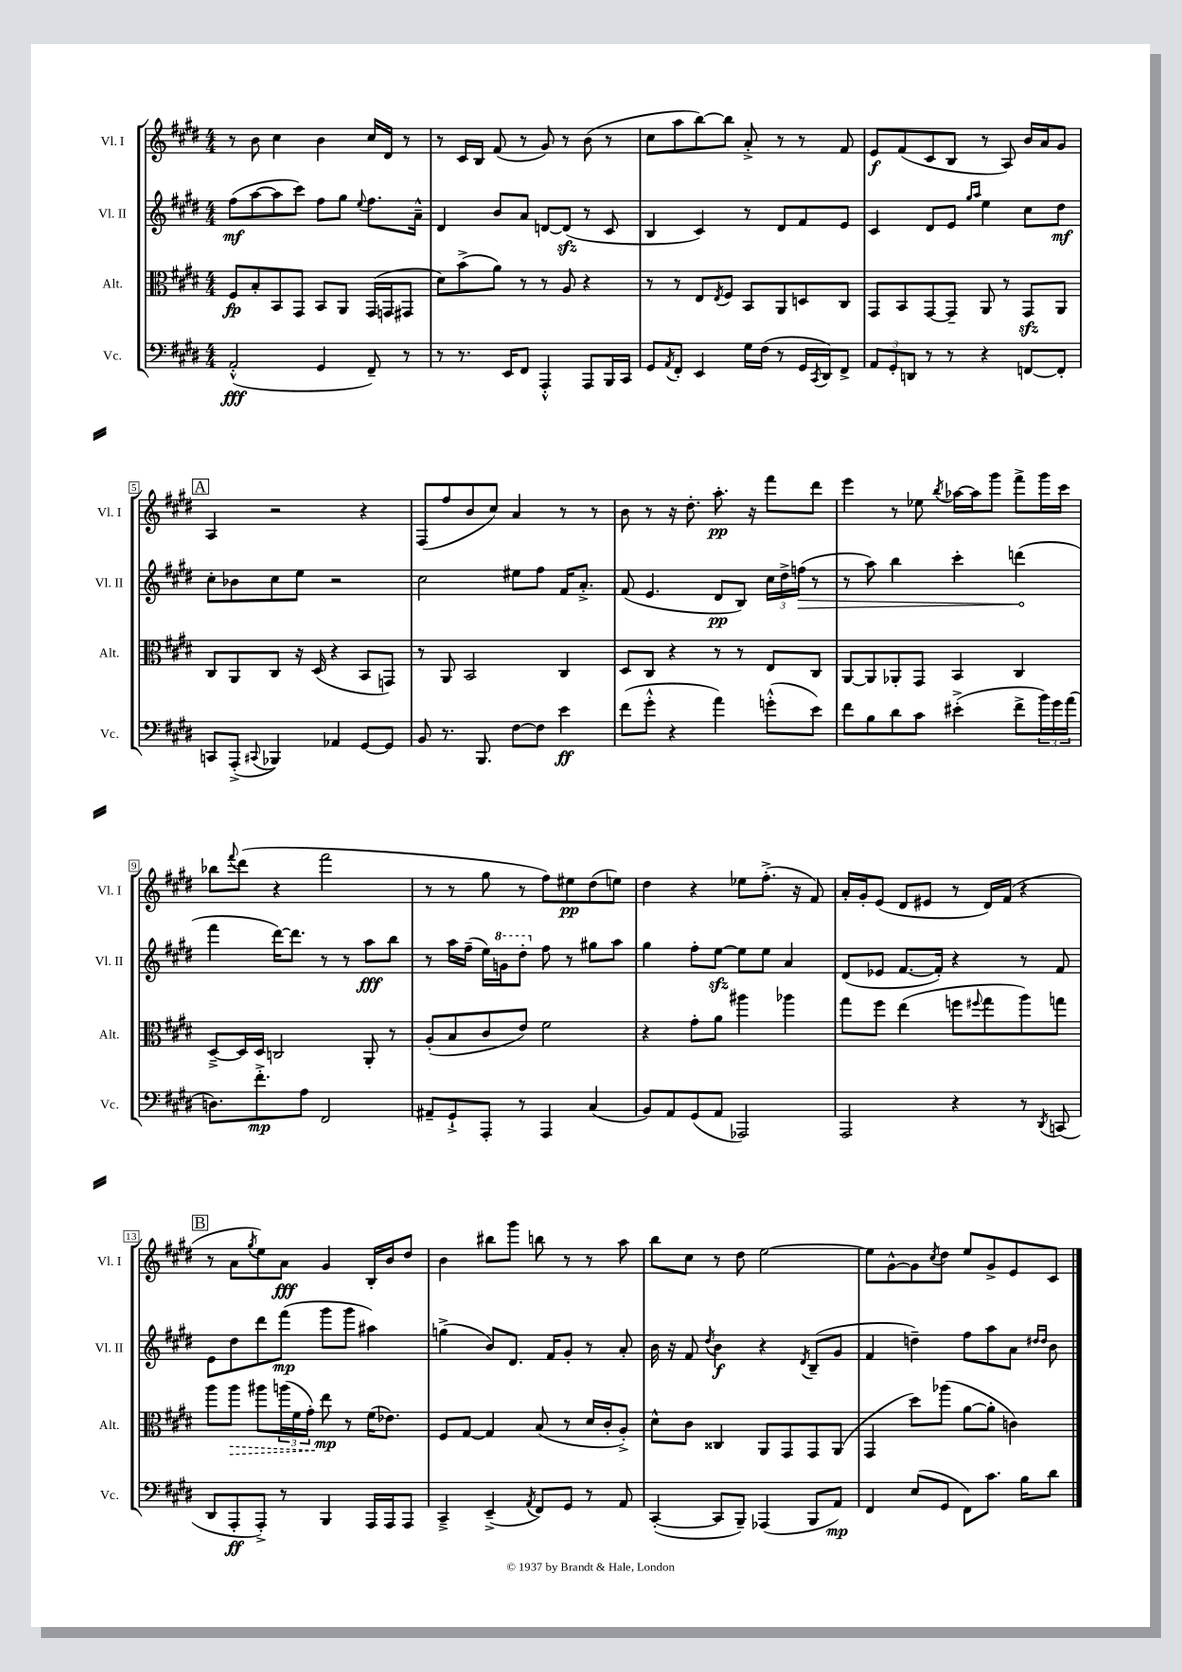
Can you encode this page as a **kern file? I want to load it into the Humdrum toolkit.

**kern	**kern	**kern	**kern
*staff4	*staff3	*staff2	*staff1
*clefF4	*clefC3	*clefG2	*clefG2
*k[f#c#g#d#]	*k[f#c#g#d#]	*k[f#c#g#d#]	*k[f#c#g#d#]
*M4/4	*M4/4	*M4/4	*M4/4
(2AA'^^/	8F#/L	(8ff#\L	8r
.	8B'/	[8aa\	8b\
.	8BB/	8aa\]	4cc#\
.	8GG#/J	8ccc#\J)	.
4GG#/	8BB/L	8ff#\L	4b\
.	8AA/J	8gg#\J	.
.	.	8qqee/	.
8FF#~/)	(16GG#/LL	8.ff#\L	16cc#/LL
.	16GG/J	.	16d#/JJ
8r	8GG#/J	.	8r
.	.	16a~^^\Jk	.
=	=	=	=
8r	8d#\L)	4d#/	8r
8.r	(8b^\	.	16c#/LL
.	.	.	16B/JJ
.	8a\J)	8b/L	(8f#/
16EE/LK	.	.	.
8FF#/J	8r	8a/J	8r
4AAA'^^/	8r	[8d/L	8g#/)
.	8A/	(8d/]J	8r
8AAA/L	4r	8r	(8b\
16BBB/L	.	8c#/	8r
16CC#/JJ	.	.	.
=	=	=	=
8GG#/L	8r	4B/	8cc#\L
8qAA/	.	.	.
8FF#'/J	8r	.	8aa\
4EE/	8E/L	4c#/)	[8bb\)
.	8qE/	.	.
.	8F#/J	.	8bb\]J
16G#\LL	8BB/L	8r	8a'^/
(16F#\JJ	.	.	.
8r	8AA/	8d#/L	8r
16GG#/LL	8D/	8f#/	8r
8qCC#/	.	.	.
16DD#/J)	.	.	.
8FF#^/J	8C#/J	8e/J	8f#/
=	=	=	=
12AA/L	8GG#/L	4c#/	8e/L
12GG#'/	.	.	.
.	8BB/	.	(8f#/
12DD/J	.	.	.
8r	[8GG#/	8d#/L	8c#/
8r	8GG#~/]J	8e/J	8B/J
.	.	16qqgg#/LL	.
.	.	16qqaa/JJ	.
4r	8AA/	4ee\	8r
.	8r	.	8A/)
[8FF/L	8GG#/L	8cc#\L	16b/LL
.	.	.	16a/J
8FF'/]J	8AA/J	8dd#\J	8g#/J
=	=	=	=
8CC/L	8C#/L	8cc#'\L	4A/
(8AAA'^/J	8AA/	8b-\	.
8qqCC#/	.	.	.
4BBB-/)	8C#/J	8cc#\	2r
.	16r	8ee\J	.
.	(16D#/	.	.
4AA-/	4r	2r	.
[8GG#/L	8BB/L	.	4r
8GG#/]J	8GG/J)	.	.
=	=	=	=
8BB/	8r	2cc#\	(8F#/L
8.r	8AA/	.	8ff#/
.	2BB/	.	8b/
8.BBB/	.	.	.
.	.	.	8cc#/J)
[8F#\L	.	8ee#\L	4a/
8F#\]J	.	8ff#\J	.
4e\	4C#/	16f#/LK	8r
.	.	8.a'^/J	.
.	.	.	8r
=	=	=	=
(8f#\L	8D#/L	(8f#/	8b\
8g#'^^\J	8C#/J	4.e/	8r
4r	4r	.	16r
.	.	.	8.dd#'\
4a\)	8r	8d#/L	8.aa'\
.	8r	8B/J)	.
.	.	.	16r
(8g'^^\L	8E/L	24cc#\LL	8fff#\L
.	.	24dd#^\	.
.	.	(24ff\JJ	.
8e\J)	8C#/J	8r	8ddd#\J
=	=	=	=
8f#\L	[8AA/L	8r	4eee\
8B\	8AA/]	8aa\)	.
8d#\	8AA-'/	4bb\	8r
8c#\J	8GG#/J	.	8ee-\
.	.	.	8qbb/
(4e#'^\	4BB/	4ccc#'\	[16aa-\LL
.	.	.	16aa-\]J
.	.	.	8ggg#\J
8f#^\L	4C#/	(4ddd\	8fff#^\L
24b\L)	.	.	16ggg#\L
24g#\	.	.	.
.	.	.	16ccc#\JJ
(24a\JJ	.	.	.
=	=	=	=
8.D\L)	[8D#~^/L	4fff#\	8bb-\L
.	.	.	8qqfff#/
.	16D#/]L	.	(8ddd#\J
8.f#'^\	16D#/JJ	.	.
.	2C/	[16ddd#\LK)	4r
.	.	8.ddd#\]J	.
8A\J	.	.	.
2FF#/	.	8r	2fff#\
.	.	8r	.
.	8AA'/	8aa\L	.
.	8r	8bb\J	.
=	=	=	=
8AA#~/L	(8A'/L	8r	8r
8GG#`^/	8B/	16aa\LL	8r
.	.	(16ff#~\JJ	.
8AAA'/J	8c#/	16ee\LL)	8gg#\
.	.	16gg\J	.
8r	8e/J)	8ddd#'\J	8r
4AAA/	2f#\	8ff#\	8ff#\L)
.	.	8r	8ee#\
(4C#/	.	8gg#\L	(8dd#\
.	.	8aa\J	8ee\J)
=	=	=	=
8BB/L)	4r	4gg#\	4dd#\
8AA/	.	.	.
(8GG#/	8g#'\L	8ff#'\L	4r
8AA/J	8a\J	[8ee\J	.
2AAA-/)	4aa#\	8ee\]L	8ee-\L
.	.	8ee\J	(8.ff#'^\J
.	4aa-\	4a/	.
.	.	.	16r
.	.	.	8f#/)
=	=	=	=
2AAA/	8gg#\L	(8d#/L	16a'/LL
.	.	.	16g#'/J
.	8ff#\J	8e-/J	(8e/J
.	(4ee\	[8.f#/L	8d#/L
.	.	.	8e#/J
.	.	16f#'/]Jk)	.
4r	8ff\L	4r	8r
.	8qqff#/	.	.
.	8gg#\	.	16d#/LL)
.	.	.	(16f#/JJ
8r	8aa\)	8r	4r
8qDD#/	.	.	.
(8CC/	8gg\J	8f#/	.
=	=	=	=
8DD#/L	8aa\L	8e\L	8r
8AAA'/	8aa\J	8dd#\	8a\L
.	.	.	8qgg#/
8AAA'^/J)	8aa#\L	8ddd#\	8ee\)
8r	(24aa\L	(8fff#\J	8a\J
.	24f#\	.	.
.	24g#'\JJ)	.	.
4BBB/	8ee\	8ggg#\L	4g#/
.	8r	8ggg#\J	.
16AAA/LL	(16f#\LK	4aa#\)	16B'/LL
16AAA/J	8.e-\J)	.	16b/J
8AAA/J	.	.	8dd#/J
=	=	=	=
4CC#~^/	8F#/L	(4gg^\	4b\
.	[8G#/J	.	.
(4EE~^/	4G#/]	8b/L)	8bb#\L
.	.	8.d#/J	8ggg#\J
8qAA/	.	.	.
8FF#/L)	(8B/	.	8bb\
.	.	16f#/LK	.
8GG#/J	8r	8g#'/J	8r
8r	16d#/LL	8r	8r
.	16c#'/J	.	.
8AA/	8A'^/J)	8a'/	8aa\
=	=	=	=
([4CC#'/	8d#^^\L	16b\	8bb\L
.	.	16r	.
.	8c#\J	8f#/	8cc#\J
.	.	8qdd#/	.
8CC#/]L	4C##/	4b\	8r
8BBB~/J)	.	.	8dd#\
(4AAA-/	8AA/L	4r	[2ee\
.	8GG#/	.	.
.	.	8qd#/	.
8BBB/L	8GG#/	(8B~/L	.
8AA/J)	(8AA/J	8g#/J	.
=	=	=	=
4FF#/	4GG#/	4f#/	8ee\]L
.	.	.	[8g#^^\
(8E/L	8dd#\L)	4dd~\)	8g#\]
.	.	.	8qcc#/
8GG#/J	(8aa-\J	.	8dd#\J
8FF#\L)	[8a\L	8ff#\L	8ee/L
8.c#\J	8a'\]J	8aa\	8g#^/
.	4c\)	8a\J	8e/
16B\LK	.	.	.
.	.	16qqdd#/LL	.
.	.	16qqdd#/JJ	.
8d#\J	.	8b\	8c#/J
==	==	==	==
*-	*-	*-	*-
